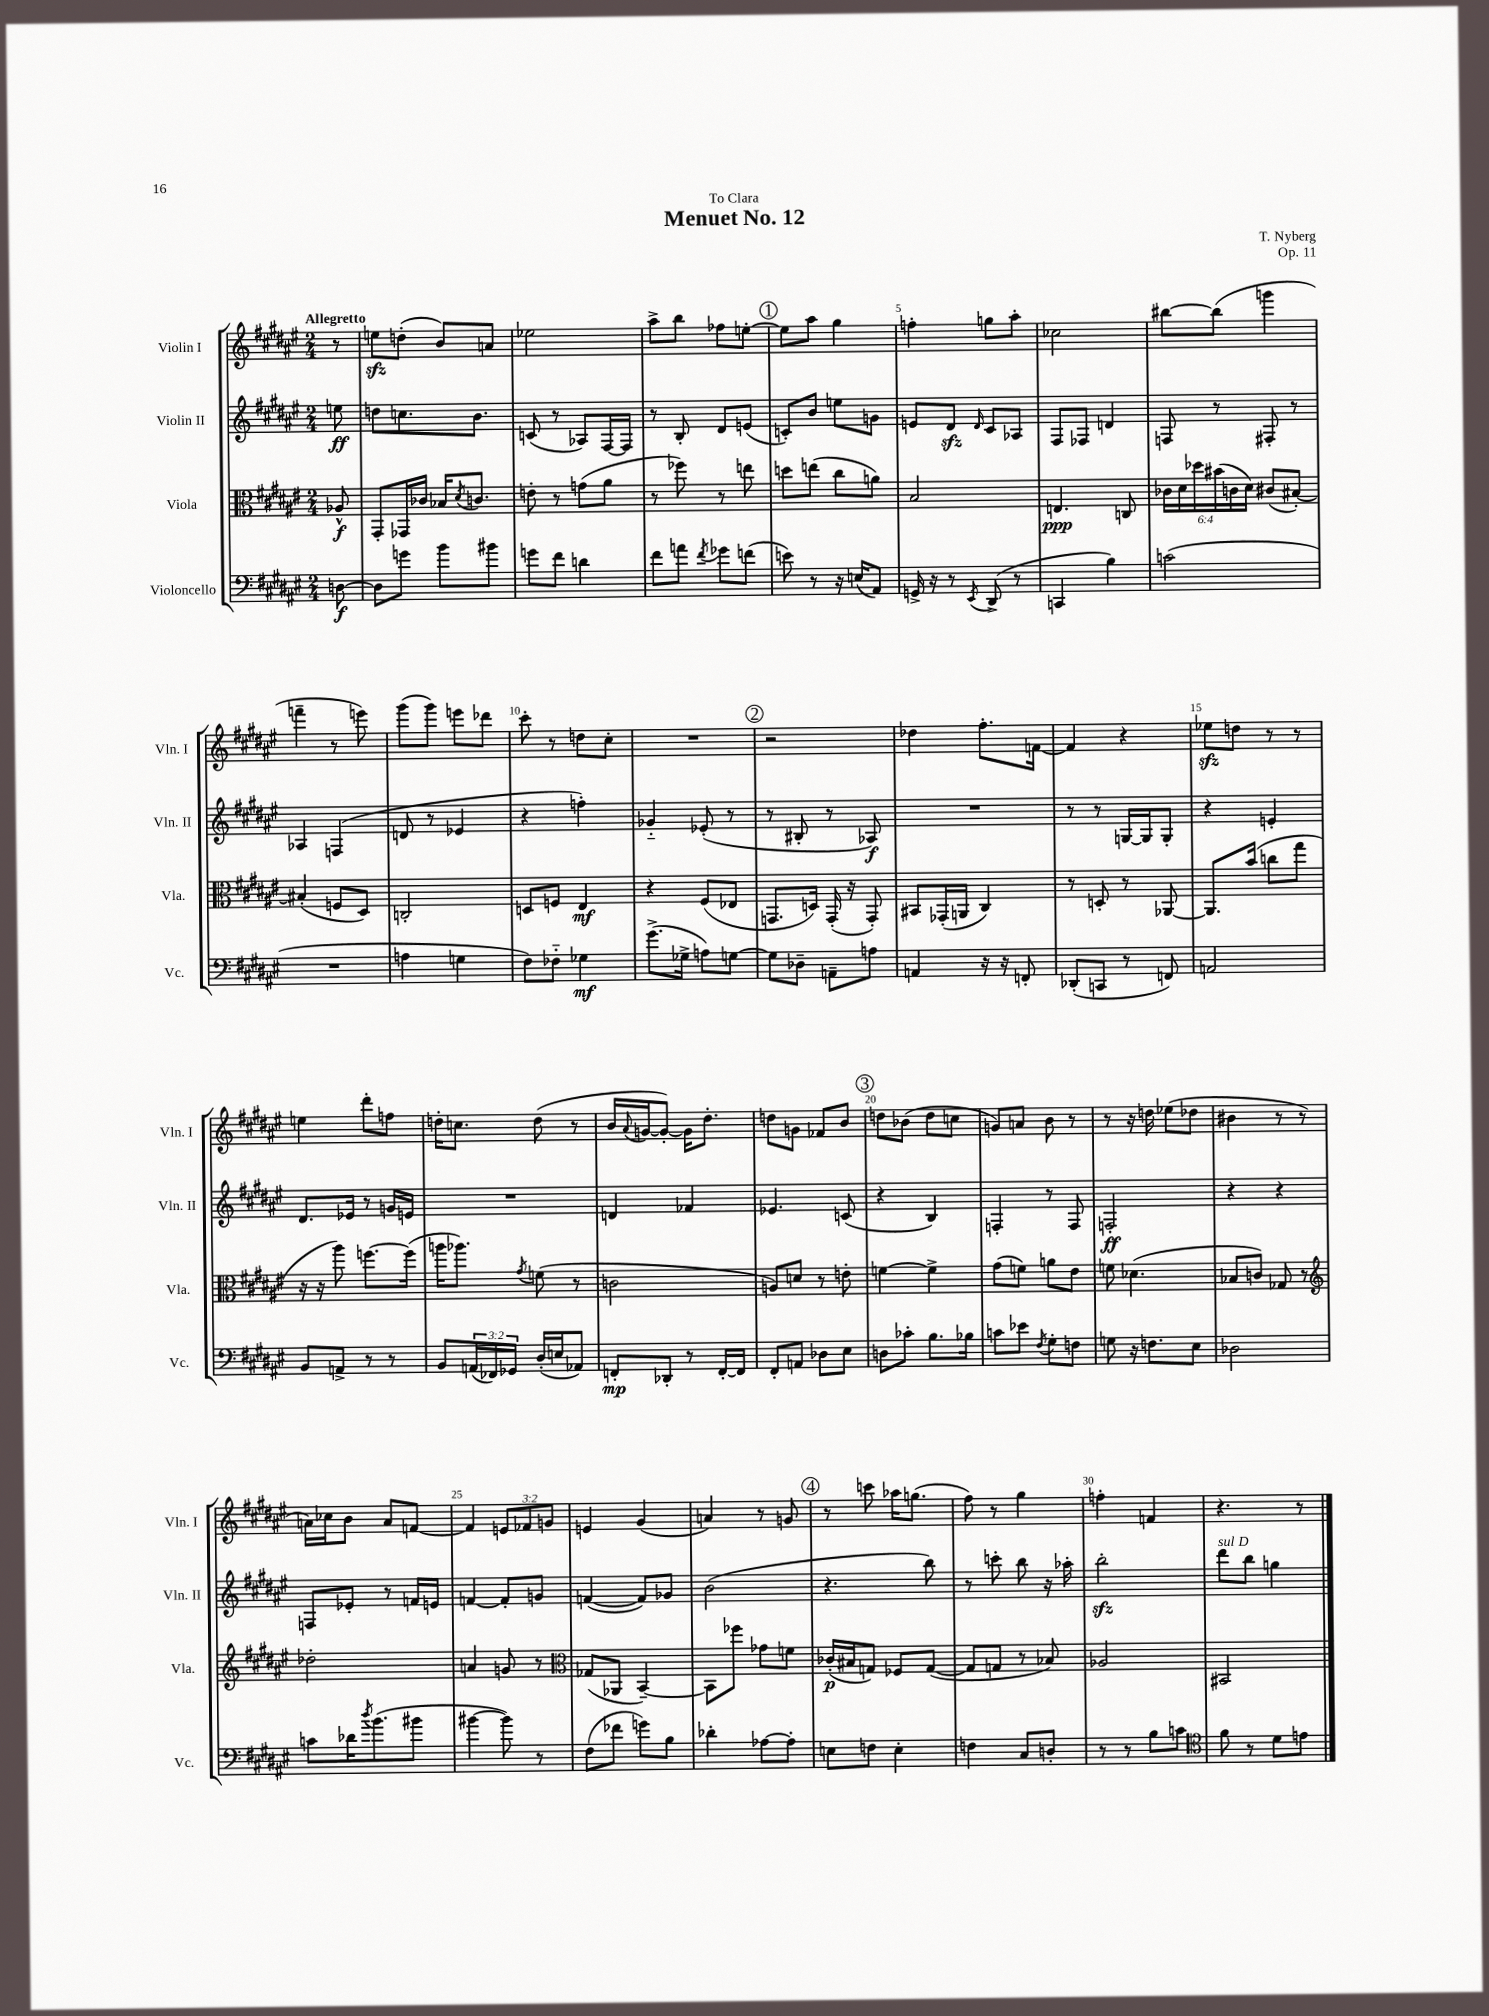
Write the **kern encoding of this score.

**kern	**kern	**kern	**kern
*staff4	*staff3	*staff2	*staff1
*clefF4	*clefC3	*clefG2	*clefG2
*k[f#c#g#d#a#e#]	*k[f#c#g#d#a#e#]	*k[f#c#g#d#a#e#]	*k[f#c#g#d#a#e#]
*M2/4	*M2/4	*M2/4	*M2/4
[8D	8A-^^	8ee	8r
=	=	=	=
8D]	8GG#'	8dd	8ee
8g	16GG-	8.cc	(8dd'
.	16c-	.	.
8b	16B-	.	8b)
.	8qd#	.	.
.	8.c	8.b	.
8b#	.	.	8a
=	=	=	=
8g	8e'	(8c	2ee-
8f#	8r	8r	.
4d	(8g	8A-)	.
.	8a#	[16F#	.
.	.	16F#]	.
=	=	=	=
8f#	8r	8r	8aa#^
8a	8ff-)	8B'	8bb
8qf#	.	.	.
8g-	8r	8d#	8ff-
(8f	8ee	(8e	[8ee'
=	=	=	=
8e)	8dd	8c')	8ee]
8r	(8ee	8b	8aa#
16r	8cc#	8ee	4gg#
(16E	.	.	.
8AA#)	8a)	8g	.
=	=	=	=
16GG^	2B	8e	4ff'
16r	.	.	.
8r	.	8d#	.
8qEE#	.	16qqd#	.
(8DD#^	.	8c#	8gg
8r	.	8A-	8aa#'
=	=	=	=
4CC	4.E	8F#	2cc-
.	.	8F-	.
4B)	.	4d	.
.	8C	.	.
=	=	=	=
(2c	24c-	8F	[8bb#
.	24d#	.	.
.	24dd-	.	.
.	(24b#	8r	(8bb#]
.	24c	.	.
.	24d#)	.	.
.	(8c#	8F#'	4ggg
.	[8B#')	8r	.
=	=	=	=
2r	(4B#']	4A-	4fff~
.	8F	(4F	8r
.	8D#)	.	8eee)
=	=	=	=
4A	2C'	8d	(8ggg#
.	.	8r	8ggg#)
4G	.	4e-	8eee
.	.	.	8ddd-
=	=	=	=
8F#)	8D	4r	8ccc#'
8F-'~	8F	.	8r
4G-	4E#	4ff')	8dd
.	.	.	8cc#'
=	=	=	=
(8.g#^	4r	4g-'~	2r
16G-^	.	.	.
8A)	(8F#	(8e-'	.
[8G	8E-	8r	.
=	=	=	=
8G]	8.GG	8r	2r
8D-~	.	8B#'	.
.	16D)	.	.
8AA~	(16GG'	8r	.
.	16r	.	.
8A	8GG')	8A-)	.
=	=	=	=
4AA	8BB#	2r	4dd-
.	(16GG-'	.	.
.	16AA	.	.
16r	4C#)	.	8.ff#'
16r	.	.	.
8FF'	.	.	.
.	.	.	[16f
=	=	=	=
(8DD-'	8r	8r	4f]
8CC	8D'	8r	.
8r	8r	[16G	4r
.	.	16G]	.
8FF)	[8AA-	8G'	.
=	=	=	=
2AA	8.AA-]	4r	8ee-
.	.	.	8dd
.	(16b	.	.
.	8cc	4e'	8r
.	8gg#	.	8r
=	=	=	=
8BB	16r	8.d#	4ee
.	16r	.	.
8AA^	8aa#)	.	.
.	.	16e-	.
8r	[8.ff	8r	8ddd#'
8r	.	16g	8ff
.	(16ff]	16e	.
=	=	=	=
8BB	16aa	2r	16dd'
.	8.aa-)	.	8.cc
(24AA	.	.	.
24FF-)	.	.	.
24GG-	.	.	.
.	8qg#	.	.
(16D#'	(8f	.	(8dd
16E	.	.	.
8AA-)	8r	.	8r
=	=	=	=
8FF'	2c	4d	16b
.	.	.	8qqa#
.	.	.	[16g
8DD-'	.	.	8g'_)
8r	.	4f-	16g]
.	.	.	8.dd#'
[16FF'	.	.	.
16FF]	.	.	.
=	=	=	=
8FF#'	8A)	4.e-	8dd
8AA	8d	.	8g
8D-	8r	.	8f-
8E#	8e'	(8c	8b
=	=	=	=
8D	[4f	4r	8dd
8c-'	.	.	(8b-
8.B	4f^]	4B)	8dd
.	.	.	8cc
16B-	.	.	.
=	=	=	=
8c	(8g#	4F'	8g)
8e-	8f)	.	8a
8qF#	.	.	.
8G#'	8a	8r	8b
8F	8e#	8F	8r
=	=	=	=
8G	8f	2F'	8r
16r	(4.d-	.	16r
8.F	.	.	16dd
.	.	.	(8ee-
8E#	.	.	8dd-
=	=	=	=
2D-	8B-	4r	4b#
.	8c)	.	.
.	8G-	4r	8r
.	8r	.	8r
=	=	=	=
*	*clefG2	*	*
8c	2dd-'	8F	16a)
.	.	.	16cc-
16d-	.	8e-'	8b
8qdd#	.	.	.
(8.b	.	.	.
.	.	8r	8a
8b#	.	16f	[8f
.	.	16e	.
=	=	=	=
[4b#	4a	[4f	4f]
8b#])	8g	8f']	12e
.	.	.	12f-
8r	8r	8g	.
.	.	.	12g
=	=	=	=
*	*clefC3	*	*
(8F#	(8G-	([4f	4e
8f-	8AA-	.	.
8g)	[4BB~)	8f])	(4g#
8B	.	8g-	.
=	=	=	=
4d-'	8BB]	(2b	4a)
.	8ff-	.	.
[8A-	8g-	.	8r
8A-']	8f	.	8g
=	=	=	=
8E	(16c-'	4.r	8r
.	16B#	.	.
8F	8G)	.	8ccc
4E'	8F-	.	16aa-
.	.	.	(8.gg
.	([8G	8bb)	.
=	=	=	=
4F	8G]	8r	8ff#)
.	8G	8ccc'	8r
8C#	8r	8bb	4gg#
8D'	8B-)	16r	.
.	.	16aa-'	.
=	=	=	=
8r	2A-	2bb'	4ff'
8r	.	.	.
8B	.	.	4f
8c	.	.	.
=	=	=	=
*clefC4	*	*	*
8f#	2BB#	8ddd#	4.r
8r	.	8bb	.
8d#	.	4gg	.
8e	.	.	8r
==	==	==	==
*-	*-	*-	*-
